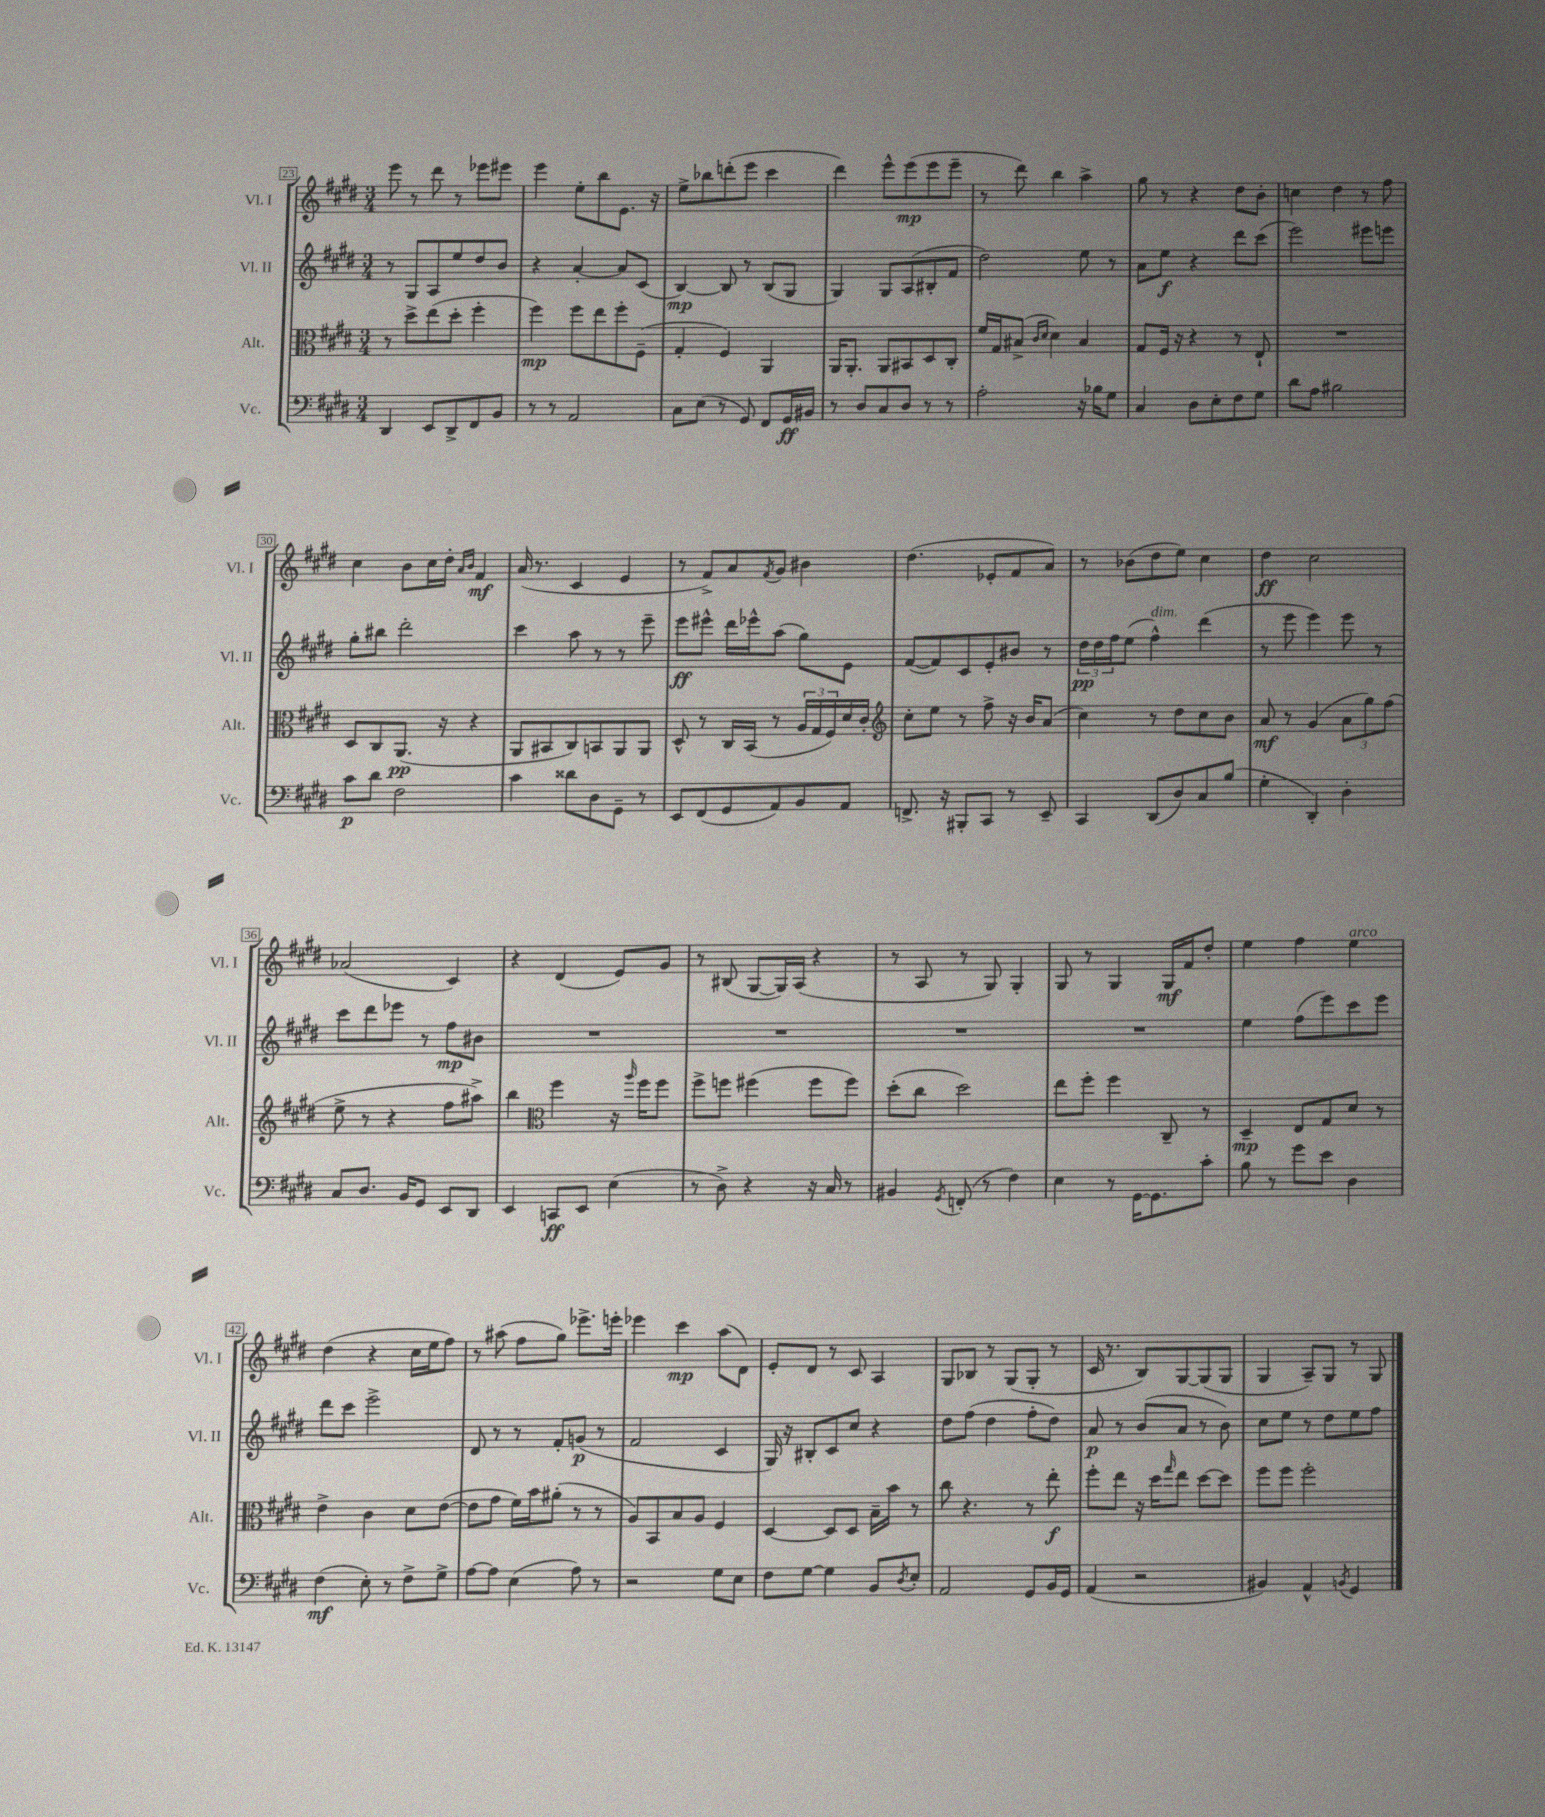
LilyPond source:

<<
\new StaffGroup <<
\new Staff = "s0" \with { instrumentName = "Vl. I" shortInstrumentName = "Vl. I" } {
    \clef treble \key e \major \numericTimeSignature \time 3/4
    e'''8 r8 dis'''8 r8 ees'''8 eis'''8 |
    e'''4 e''8-. b''8 e'8. r16 |
    e''8-> bes''8 d'''8-.( e'''8 cis'''4 |
    dis'''4) e'''8-^ e'''8\mp( e'''8 e'''8-- |
    r8 dis'''8) b''4 a''4-> |
    gis''8 r8 r4 dis''8 b'8-. |
    c''4 dis''4 r8 fis''8 |
    cis''4 b'8 cis''16 dis''16-. \grace { a'16 b'16 } fis'4\mf |
    a'16( r8. cis'4 e'4 |
    r8 fis'8->) a'8 \acciaccatura { fis'8 } gis'8 bis'4 |
    dis''4.( ees'8-. fis'8 a'8) |
    r8 bes'8( dis''8 e''8) cis''4 |
    dis''4\ff cis''2 |
    aes'2( cis'4) |
    r4 dis'4( e'8) gis'8 |
    r8 bis8( gis8~ gis16) a16( r4 |
    r8 a8 r8 gis8) gis4-. |
    gis8 r8 gis4 gis16\mf fis'16 dis''8-. |
    e''4 fis''4 e''4^\markup { \italic "arco" } |
    dis''4( r4 cis''16 e''16 fis''8) |
    r8 ais''8( fis''8 gis''8) ees'''8.-> e'''16-. |
    ees'''4 cis'''4\mp a''8( dis'8) |
    e'8-. dis'8 r8 cis'8 a4 |
    gis8 bes8 r8 gis8( gis8-. r8 |
    cis'16 r8. b8) gis8~ gis8( gis8 |
    gis4 a8--) gis8 r8 gis8 \bar "|." |
}
\new Staff = "s1" \with { instrumentName = "Vl. II" shortInstrumentName = "Vl. II" } {
    \clef treble \key e \major \numericTimeSignature \time 3/4
    r8 gis8 a8 e''8 dis''8 b'8 |
    r4 a'4~-. a'8 cis'8( |
    b4~\mp) b8 r8 b8( gis8 |
    gis4) gis8 a8( bis8-. fis'8 |
    dis''2) e''8 r8 |
    a'8 e''8\f r4 dis'''8 cis'''8( |
    e'''2) eis'''8 e'''8 |
    gis''8-. bis''8 dis'''2-. |
    cis'''4 a''8 r8 r8 e'''8-- |
    e'''8\ff eis'''8-^ dis'''16 ees'''16-^ a''8( gis''8) e'8 |
    fis'8~( fis'8) cis'8 e'8-. bis'8 r8 |
    \tuplet 3/2 { dis''16\pp dis''16 fis''16 } e''8( fis''4-^^\markup { \italic "dim." }) dis'''4( |
    r8 e'''8 e'''4) e'''8 r8 |
    cis'''8 dis'''8 ees'''8 r8 fis''8\mp bis'8 |
    R2. |
    R2. |
    R2. |
    R2. |
    e''4 fis''8( e'''8) cis'''8 e'''8 |
    dis'''8 cis'''8 e'''2-> |
    dis'8 r8 r8 fis'8-. g'8\p( r8 |
    fis'2 cis'4 |
    gis16) r16 bis8-. cis'8 cis''8 r4 |
    dis''8 fis''8( dis''4 fis''8-. dis''8) |
    a'8\p r8 b'8( a'8 r8 b'8) |
    cis''8 e''8 r8 dis''8 e''8 fis''8 \bar "|." |
}
\new Staff = "s2" \with { instrumentName = "Alt." shortInstrumentName = "Alt." } {
    \clef alto \key e \major \numericTimeSignature \time 3/4
    r8 dis''8-> e''8( dis''8-. fis''4-. |
    fis''4\mp) fis''8 e''8 fis''8-. fis8--( |
    gis4-. fis4) a,4 |
    a,16 a,8.-. a,8 bis,8 dis8 cis8-. |
    fis'16 gis16 bis8->( \grace { cis'16 dis'16 } dis'4) bis4 |
    gis8 fis16 r16 r4 r8 e8-! |
    R2. |
    dis8 cis8 a,8.\pp( r16 r4 |
    a,8 bis,8 cis8) b,8 a,8 a,8 |
    dis8-^ r8 cis16 b,16( r8 \tuplet 3/2 { a16 gis16 fis16) } dis'16 cis'16-. |
    \clef treble cis''8-. e''8 r8 fis''8-> r16 b'16 a'8( |
    cis''4) r8 dis''8 cis''8 b'8 |
    a'8\mf r8 gis'4( \tuplet 3/2 { a'8 gis''8) fis''8( } |
    e''8-> r8 r4 fis''8 ais''8->) |
    b''4 \clef alto fis''4 r16 \grace { a''16 } fis''16 fis''8 |
    fis''8-> f''8 fis''4( fis''8 fis''8) |
    dis''8-.( cis''8 dis''2) |
    e''8 fis''8-. fis''4 cis8-- r8 |
    dis4--\mp e8 gis8 dis'8 r8 |
    e'4-> cis'4 dis'8 e'8~( |
    e'8 gis'8 fis'16) b'16 ais'8-.( r8 r8 |
    a8) b,8 b8 a8 fis4 |
    dis4~ dis8 dis8 b16-- b'16 r8 |
    cis''8 r4. r8 e''8-.\f |
    fis''8-. e''8 r16 dis''16 \grace { gis''16 } e''8 dis''8~ dis''8 |
    fis''8 fis''8 fis''2-. \bar "|." |
}
\new Staff = "s3" \with { instrumentName = "Vc." shortInstrumentName = "Vc." } {
    \clef bass \key e \major \numericTimeSignature \time 3/4
    dis,4 e,8 dis,8-> fis,8 b,8 |
    r8 r8 a,2 |
    cis8 e8( r8 gis,8) fis,8 gis,16\ff bis,16 |
    r8 dis8 cis8 dis8 r8 r8 |
    a2-. r16 bes16 gis8 |
    cis4 dis8 e8-. fis8 gis8 |
    dis'8 a8 bis2 |
    cis'8\p dis'8 fis2 |
    cis'4 disis'8 dis8 gis,8-- r8 |
    e,8 fis,8( gis,8 a,8) b,8 a,8 |
    f,8.-> r16 bis,,8-. cis,8 r8 e,8-- |
    cis,4 dis,8( dis8) cis8 b8( |
    gis4-. dis,4-.) dis4-. |
    cis8 dis8. b,16 gis,8 e,8 dis,8 |
    e,4 c,8\ff e,8 e4( |
    r8 dis8->) r4 r16 cis16 r8 |
    bis,4 \acciaccatura { gis,8 } f,8-.( r8 fis4) |
    e4 r8 gis,16~ gis,8. cis'8-. |
    b8 r8 gis'8 e'8 dis4 |
    fis4\mf( e8-.) r8 fis8-> gis8-> |
    a8~ a8 e4( a8) r8 |
    r2 gis8 e8 |
    fis8 gis8~ gis4 b,8 \acciaccatura { dis8 } e8-. |
    a,2 gis,8 b,16 gis,16 |
    a,4( r2 |
    bis,4) a,4-^ \acciaccatura { b,8 } gis,4 \bar "|." |
}
>>
>>
\layout { \context { \Score currentBarNumber = #23 \override BarNumber.stencil = #(make-stencil-boxer 0.1 0.3 ly:text-interface::print) } }
